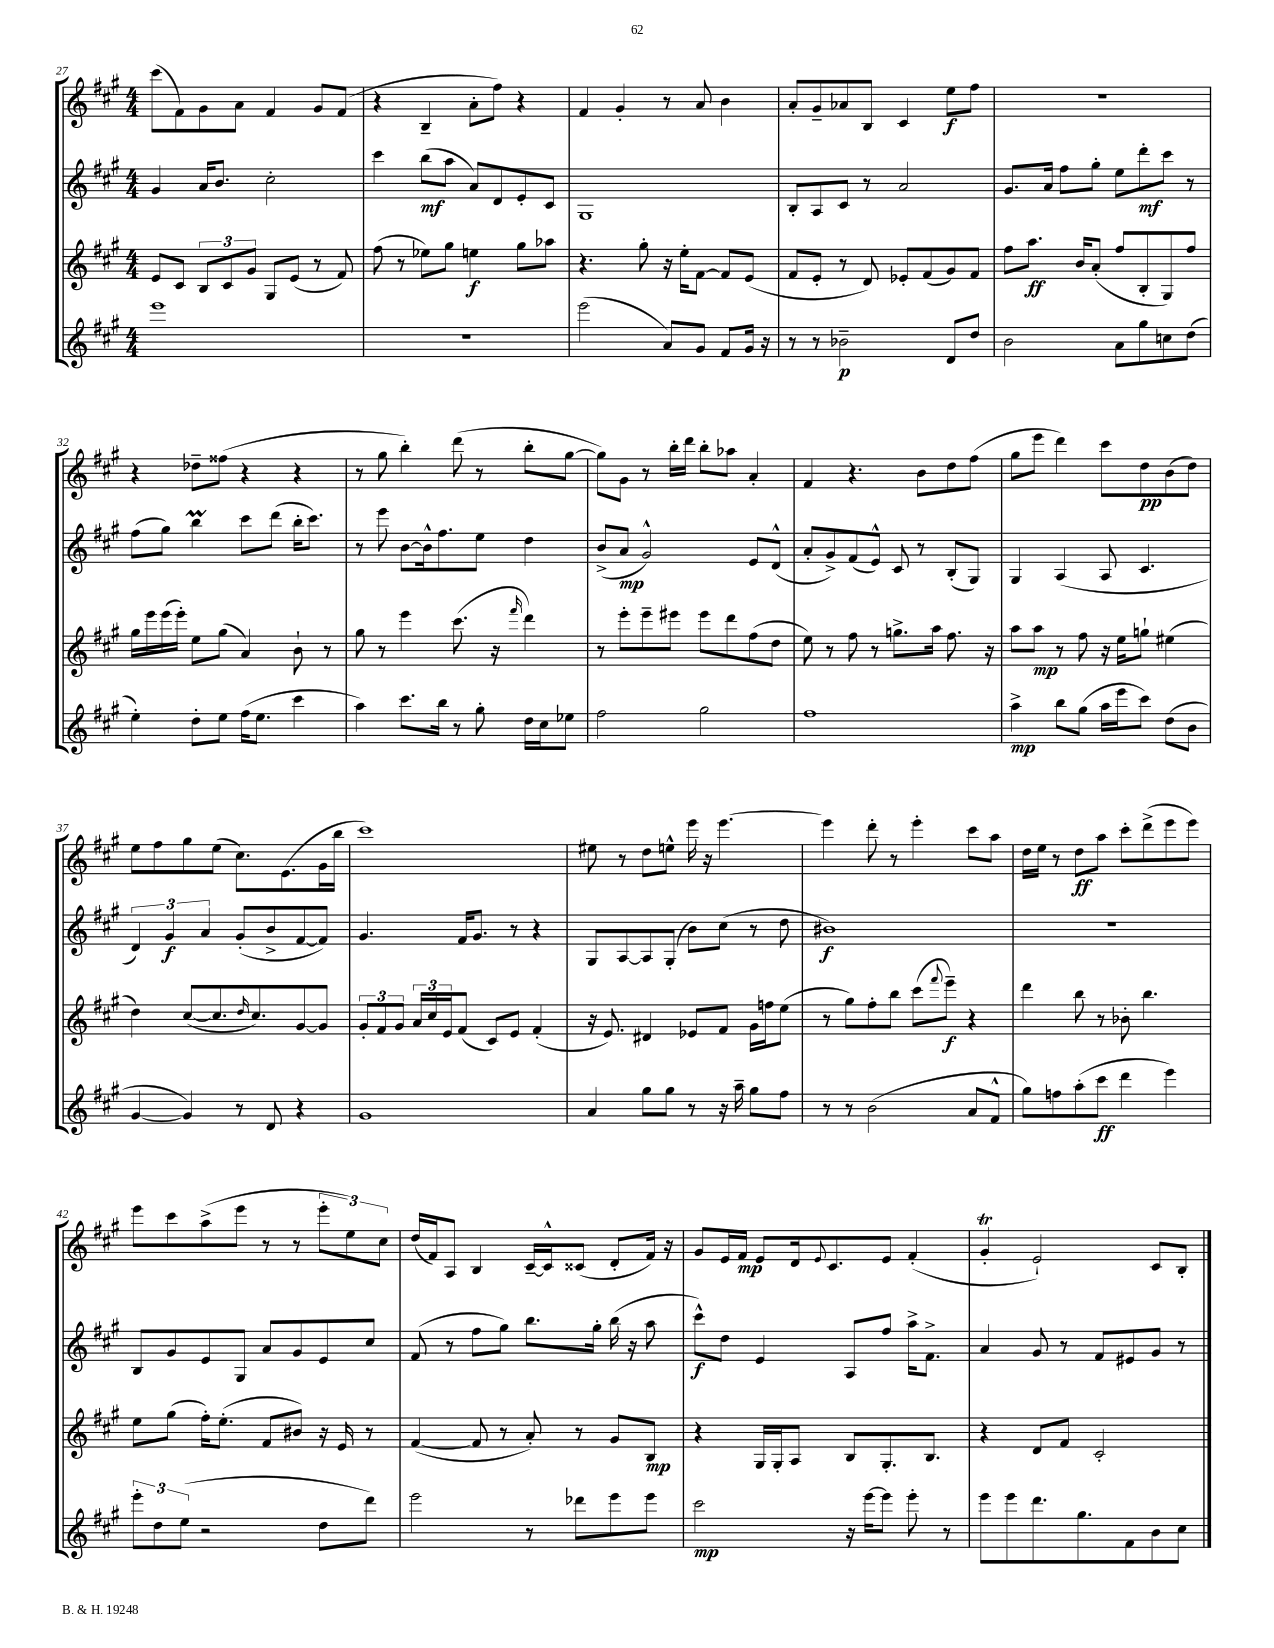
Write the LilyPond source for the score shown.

<<
\new StaffGroup <<
\new Staff = "s0" {
    \clef treble \key a \major \numericTimeSignature \time 4/4
    cis'''8( fis'8) gis'8 a'8 fis'4 gis'8 fis'8( |
    r4 b4-- a'8-. fis''8) r4 |
    fis'4 gis'4-. r8 a'8 b'4 |
    a'8-. gis'8-- aes'8 b8 cis'4 e''8\f fis''8 |
    R1 |
    r4 des''8-- fisis''8( r4 r4 |
    r8 gis''8 b''4-.) d'''8( r8 b''8-. gis''8~ |
    gis''8) gis'8 r8 b''16-. d'''16 b''8-. aes''8 a'4-. |
    fis'4 r4. b'8 d''8 fis''8( |
    gis''8 e'''8 d'''4) cis'''8 d''8\pp b'8( d''8) |
    e''8 fis''8 gis''8 e''8( cis''8.) e'8.( gis'16 b''16 |
    cis'''1) |
    eis''8 r8 d''8 e''8-^ e'''16 r16 e'''4.~ |
    e'''4 d'''8-. r8 e'''4-. cis'''8 a''8 |
    d''16 e''16 r8 d''8\ff a''8 cis'''8-. d'''8->( e'''8 e'''8) |
    e'''8 cis'''8 a''8->( e'''8 r8 r8 \tuplet 3/2 { e'''8-. e''8) cis''8 } |
    d''16( fis'16) a8 b4 cis'16~-- cis'16-^ cisis'8( d'8-. fis'16) r16 |
    gis'8 e'16 fis'16\mp e'8 d'16 \appoggiatura { e'8 } cis'8. e'8 fis'4-.( |
    gis'4-.\trill e'2-!) cis'8 b8-. \bar "|." |
}
\new Staff = "s1" {
    \clef treble \key a \major \numericTimeSignature \time 4/4
    gis'4 a'16 b'8. cis''2-. |
    cis'''4 b''8\mf( a''8 a'8) d'8 e'8-. cis'8 |
    gis1 |
    b8-. a8 cis'8 r8 a'2 |
    gis'8. a'16 fis''8 gis''8-. e''8 d'''8-.\mf cis'''8 r8 |
    fis''8( gis''8) b''4\prall cis'''8 d'''8( b''16-. cis'''8.) |
    r8 e'''8 b'8~ b'16-^ fis''8. e''8 d''4 |
    b'8->( a'8\mp gis'2-^) e'8 d'8-^( |
    a'8-. gis'8->) fis'8( e'8-^) cis'8 r8 b8-.( gis8) |
    gis4 a4( a8 cis'4. |
    \tuplet 3/2 { d'4) gis'4\f a'4 } gis'8-.( b'8-> fis'8~ fis'8) |
    gis'4. fis'16 gis'8. r8 r4 |
    gis8 a8~ a8 gis8-.( b'8) cis''8( r8 d''8 |
    bis'1\f) |
    R1 |
    b8 gis'8 e'8 gis8 a'8 gis'8 e'8 cis''8 |
    fis'8( r8 fis''8 gis''8) b''8. gis''16-. b''16( r16 a''8 |
    cis'''8-^\f) d''8 e'4 a8 fis''8 a''16-> fis'8.-> |
    a'4 gis'8 r8 fis'8 eis'8 gis'8 r8 \bar "|." |
}
\new Staff = "s2" {
    \clef treble \key a \major \numericTimeSignature \time 4/4
    e'8 cis'8 \tuplet 3/2 { b8 cis'8 gis'8 } gis8 e'8( r8 fis'8) |
    fis''8( r8 ees''8) gis''8 e''4\f gis''8 aes''8 |
    r4. gis''8-. r16 e''16-. fis'8~ fis'8 e'8( |
    fis'8 e'8-. r8 d'8) ees'8-. fis'8( gis'8) fis'8 |
    fis''8 a''8.\ff b'16 a'8-.( fis''8 b8-. gis8) fis''8 |
    gis''16 e'''16 e'''16( e'''16-.) e''8 gis''8( a'4) b'8-! r8 |
    gis''8 r8 e'''4 cis'''8.( r16 \grace { fis'''16 } d'''4) |
    r8 e'''8-. e'''8-- eis'''8 eis'''8 d'''8 fis''8( d''8 |
    e''8) r8 fis''8 r8 g''8.-> a''16 fis''8. r16 |
    a''8 a''8\mp r8 fis''8 r16 e''16 g''8-! eis''4( |
    d''4) cis''8~( cis''8. \grace { d''16 } cis''8.) gis'8~ gis'8 |
    \tuplet 3/2 { gis'8-. fis'8 gis'8 } \tuplet 3/2 { a'16 cis''16 e'16 } fis'8( cis'8) e'8 fis'4-.( |
    r16 e'8.) dis'4 ees'8 fis'8 gis'16 f''16 e''8( |
    r8 gis''8) fis''8-. b''8 cis'''8( \appoggiatura { fis'''8 } e'''8--\f) r4 |
    d'''4 b''8 r8 bes'8-. b''4. |
    e''8 gis''8( fis''16-.) e''8.-.( fis'8 bis'8) r16 e'16 r8 |
    fis'4~( fis'8 r8 a'8-.) r8 gis'8 b8\mp |
    r4 gis16 gis16-. a8 b8 gis8.-. b8. |
    r4 d'8 fis'8 cis'2-. \bar "|." |
}
\new Staff = "s3" {
    \clef treble \key a \major \numericTimeSignature \time 4/4
    e'''1 |
    R1 |
    e'''2( a'8) gis'8 fis'8 gis'16 r16 |
    r8 r8 bes'2--\p d'8 d''8 |
    b'2 a'8 gis''8 c''8 d''8( |
    e''4-.) d''8-. e''8 fis''16( e''8. cis'''4 |
    a''4) cis'''8. b''16 r8 gis''8-. d''16 cis''16 ees''8 |
    fis''2 gis''2 |
    fis''1 |
    a''4->\mp b''8 gis''8( a''16 e'''16 cis'''8) d''8( b'8 |
    gis'4~ gis'4) r8 d'8 r4 |
    gis'1 |
    a'4 gis''8 gis''8 r8 r16 a''16-- gis''8 fis''8 |
    r8 r8 b'2( a'8 fis'8-^ |
    gis''8) f''8 a''8-.( cis'''8\ff d'''4 e'''4) |
    \tuplet 3/2 { e'''8-. d''8 e''8( } r2 d''8 d'''8) |
    e'''2 r8 des'''8 e'''8 e'''8 |
    cis'''2\mp r16 e'''16~ e'''8 e'''8-. r8 |
    e'''8 e'''8 d'''8. gis''8. fis'8 b'8 cis''8 \bar "|." |
}
>>
>>
\layout { \context { \Score currentBarNumber = #27 } }
